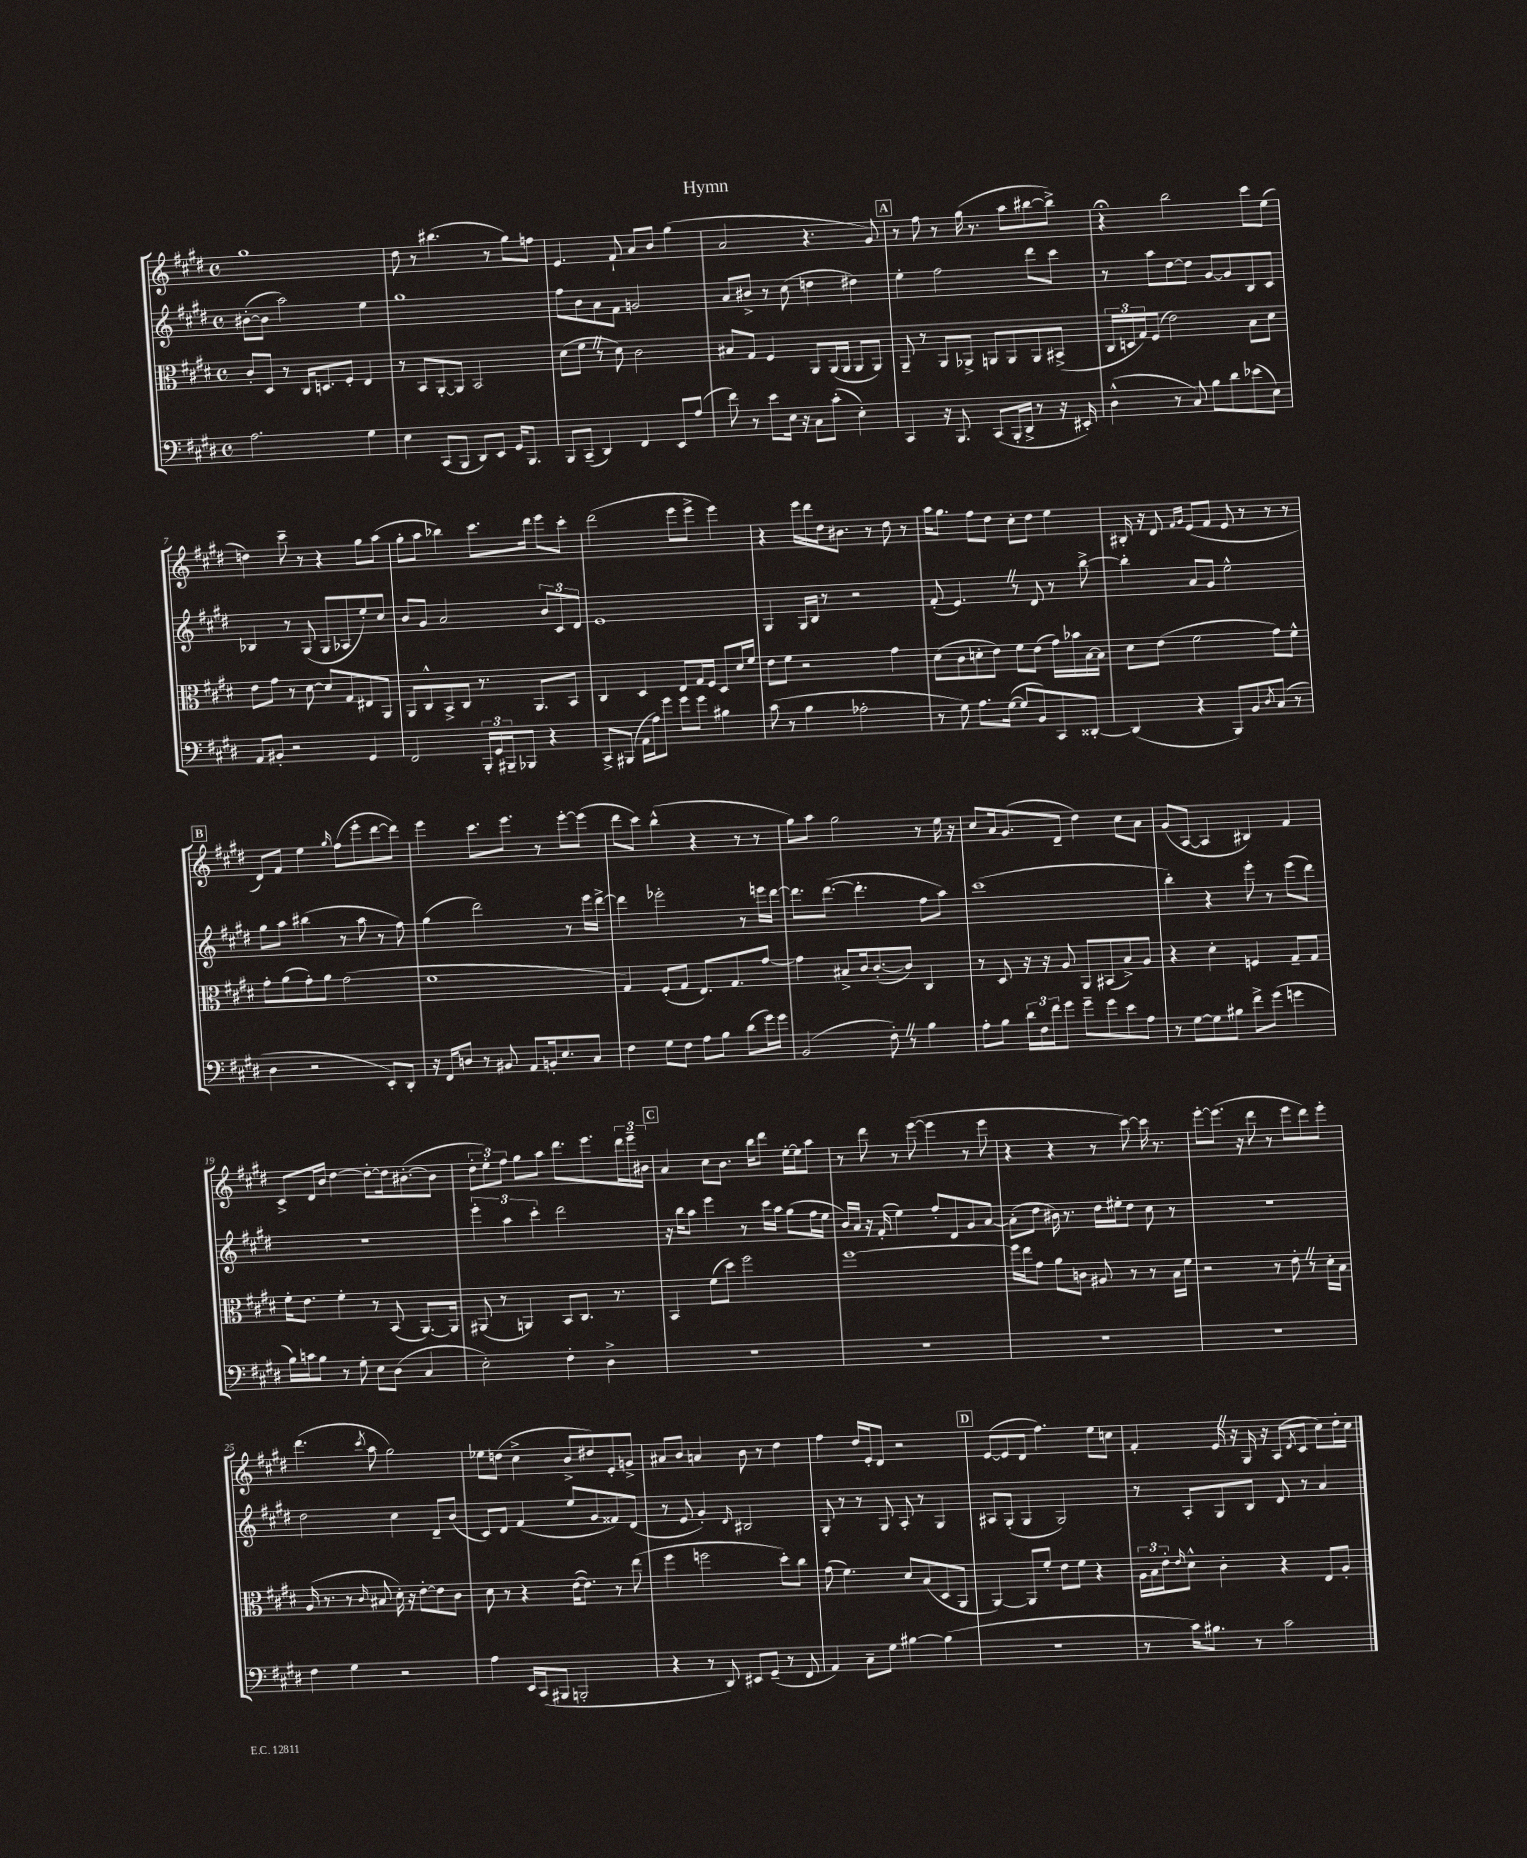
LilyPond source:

\header { title = "Hymn" }
<<
\new StaffGroup <<
\new Staff = "s0" {
    \clef treble \key e \major \defaultTimeSignature \time 4/4
    gis''1 |
    dis''8 r8 bis''4.( r8 gis''8) f''8 |
    e'4. fis'8-! a'8 b'8 gis''4( |
    a'2 r4. gis'8) |
    \mark \markup { \box "A" } r8 fis''8 r8 gis''16( r8. a''8 bis''8~ bis''8->) |
    r4\fermata b''2 cis'''8 e''8( |
    d''4) cis'''8-- r8 r4 gis''8 a''8( |
    gis''8-. a''8 bes''4) cis'''8. dis'''16 e'''8 cis'''8-. |
    dis'''2( e'''8 e'''8-> e'''4) |
    r4 e'''16 dis'''16 dis''16 bis'8. r8 dis''8 r8 |
    a''16 gis''8. fis''8 dis''8 cis''8-. dis''8 e''4 |
    bis16-. r16 dis'8 \grace { fis'16 gis'16 } e'8( fis'8 e'8 r8 r8 r8 |
    \mark \markup { \box "B" } dis'8) fis'8 e''4 \grace { gis''16 } fis''8( e'''8-. dis'''8~ dis'''8) |
    e'''4 cis'''8. e'''8. r8 e'''8~-. e'''8( |
    dis'''8 cis'''8) b''4-^( r4 r8 r8 |
    gis''8) a''8 gis''2 r8 e''16 r16 |
    cis''8 a'16 gis'8.( dis'8-- dis''4) cis''8 a'8 |
    gis'8( a8~ a4 bis4) fis'4 |
    cis'8-> dis'16 b'16 dis''4~ dis''8~-. dis''16 bis'8.~-.( bis'8 |
    \tuplet 3/2 { dis''8-. e''8-.) fis''8 } gis''8 a''8 dis'''8. e'''8. \tuplet 3/2 { dis'''16 e'''16-- bis'16 } |
    \mark \markup { \box "C" } a'4 cis''8 b'8. b''16 dis'''8 e''16~-. e''16 a''8 |
    r8 dis'''8 r8 e'''8~( e'''4 r8 e'''8 |
    r4 r4 r8 cis'''8~) cis'''16 r8. |
    e'''8~-. e'''8.( r16 dis'''8 r8 e'''8 dis'''8) e'''8-. |
    dis'''4.( \acciaccatura { cis'''8 } a''8 gis''2) |
    ees''8 d''8( cis''4-> b'8-> dis''8) e'8-. g'8-> |
    ais'8 b'8 a'4 b'8 r8 dis''4 |
    fis''4 dis''16 e'16-. dis'8 r2 |
    \mark \markup { \box "D" } e'8~( e'8 dis'8 fis''4.) e''8 c''8 |
    fis'4-. e'16 \once \override BreathingSign.text = \markup { \musicglyph "scripts.caesura.straight" } \breathe r16 gis16 r16 a8( \acciaccatura { dis'8 } cis'8 cis''8) dis''16-. cis''16 \bar "|." |
}
\new Staff = "s1" {
    \clef treble \key e \major \defaultTimeSignature \time 4/4
    bis'8~-.( bis'8 a''2) e''4 |
    gis''1 |
    fis''8 b'8 a'8 fis'8 g'2 |
    a'8 bis'8-> r8 cis''8( d''4 dis''4) |
    \mark \markup { \box "A" } e''4-. fis''2 dis'''8 cis'''8 |
    r8 a''8 dis''8~ dis''8 gis'8~ gis'8 b8 cis'8 |
    bes4 r8 gis8( gis8 aes8 e''8-.) cis''8 |
    b'8 gis'8 a'2 \tuplet 3/2 { b'8 cis'8 dis'8 } |
    e'1 |
    gis4 gis16 b16 r8 r2 |
    fis'8-.( e'4.) \once \override BreathingSign.text = \markup { \musicglyph "scripts.caesura.straight" } \breathe r8 dis'8 r8 b''8~-> |
    b''4-. a'8 gis'8 e''2-^ |
    \mark \markup { \box "B" } gis''8 a''8 bis''4( r8 a''8 r8 fis''8) |
    gis''4( dis'''2) r8 e'''16 dis'''16~-> |
    dis'''4 ees'''2-. r8 e'''16 dis'''16~ |
    dis'''8. dis'''8.~( dis'''4.-. fis''8 a''8) |
    cis'''1( |
    b''4-.) r4 e'''8-. r8 e'''8( dis'''8) |
    r1 |
    \tuplet 3/2 { e'''4-. a''4 cis'''4-. } dis'''2 |
    \mark \markup { \box "C" } r16 b''16 a''8 e'''4 r8 cis'''16 a''16 gis''8( fis''16 e''16 |
    b'16) a'16 r16 fis'16-.( e''4) fis''8-. dis'8 gis'8 a'8~ |
    a'8-.( dis''8 bis'16) r8. dis''16 eis''16-. dis''8 cis''8 r8 |
    R1 |
    dis''2 cis''4 dis'8-- b'8( |
    cis'8) dis'8 fis'4( e''8 gis'8 fisis'8) dis'8( |
    r8 e'8 gis'4-.) \grace { dis'16 } bis2 |
    gis8-. r8 r8 gis8 a8-. r8 gis4 |
    \mark \markup { \box "D" } ais8 gis8-.( gis4 gis2) |
    r8 a8-. gis8 b8 dis'8 r8 a'4 \bar "|." |
}
\new Staff = "s2" {
    \clef alto \key e \major \defaultTimeSignature \time 4/4
    cis'8-. dis8 r8 cis16 d8. fis8-. e4 |
    r8 b,8 a,8~-. a,8 b,2 |
    dis'8( fis'8 \once \override BreathingSign.text = \markup { \musicglyph "scripts.caesura.straight" } \breathe r8 dis'8) cis'2 |
    bis8 gis8 fis4 a,8 a,16( a,16 a,8 a,8) |
    \mark \markup { \box "A" } a,8-- r8 a,8 aes,8-> a,8 a,8 a,8 bis,8->( |
    \tuplet 3/2 { cis16 d16 gis16) } fis8( e'2) b8 dis'8 |
    e'8 gis'8 r8 dis'8~ dis'8 gis8 eis8 a,8 |
    a,8 cis8-^ b,8-> cis8 r8. a,8. b,8 |
    cis4 dis4 e8 gis16 fis16 dis8 dis'16 fis'16 |
    e'8 fis'8 r2 gis'4 |
    dis'8( cis'8 d'8-. e'8) fis'8 e'8( gis'16) bes'16 b16~ b16 |
    dis'8 e'8( fis'2 gis'8) fis'8-^ |
    \mark \markup { \box "B" } gis'8-. a'8( gis'8-.) a'8 gis'2( |
    fis'1 |
    gis4) fis8-.( gis8 e8.) gis8. gis'8~ |
    gis'4 bis8-> cis'16 cis'8.~-.( cis'8) cis4 |
    r8 dis8 r16 r16 a8 a,8 bis,8( b8->) a8 |
    r4 dis'4-. f4 gis8-- gis8 |
    fis'16-. e'8. fis'4-. r8 b,8( a,8.~) a,16 |
    ais,8( r8 a,4) b,8 cis8. r8. |
    \mark \markup { \box "C" } b,4 fis'8( dis''8) fis''2 |
    fis''1~ |
    fis''16 e''16 gis'8 a'8 c'8 ais8 r8 r8 b16 fis'16 |
    r2 r8 e'8-. \once \override BreathingSign.text = \markup { \musicglyph "scripts.caesura.straight" } \breathe r8 dis'16-. b16 |
    a16( r8. r8 \grace { cis'16 } bis8 dis'16-.) r16 e'8~-. e'8 cis'8 |
    dis'8 r8 r4 e'16~( e'8.) r8 e''8( |
    fis''4 f''2 dis''8-.) cis''8 |
    gis'8( fis'4.) dis'8 b8( dis8 a,8 |
    \mark \markup { \box "D" } a,4~) a,8 fis'8-. e'8 fis'8 r4 |
    \tuplet 3/2 { a16 b16 e'16-. } \grace { e'16 } dis'8-^ cis'4-. r4 e8 a8-. \bar "|." |
}
\new Staff = "s3" {
    \clef bass \key e \major \defaultTimeSignature \time 4/4
    a2. gis4 |
    e4 cis,8( b,,8 dis,8) e,8 gis,16 b,,8. |
    b,,8 cis,8--( dis,4) fis,4 e,8 a8( |
    fis'8) r8 e'8 e16 r16 cis8 cis'8-.( e4-.) |
    \mark \markup { \box "A" } cis,4 r16 b,,8. cis,8( b,,16-. dis,16-> r8 r16 eis,16-.) |
    dis4-^( r8 cis8) b8 dis'8 ees'8( e8) |
    a,8 bis,8-. r2 gis,4 |
    fis,2 \tuplet 3/2 { b,,16-. gis,16 bis,,16-- } bes,,8 r4 |
    cis,8-> bis,,8( a,16 a16) gis'8 gis'8 gis'8 bis4 |
    cis'8( r8 b4 aes2-. |
    r8 gis8) a8. gis16~( gis8 b,8) cis,8 disis,8~-. |
    disis,4( r4 b,,8) b,8 \acciaccatura { dis8 } cis8( r8 |
    \mark \markup { \box "B" } dis4 r2 e,8-.) dis,8-. |
    r16 fis,16 d8 r8 bis,8 a,8 b,16-. e8. cis8 |
    fis4 gis8 fis8 a8 b8 dis'8( gis'16) gis'16 |
    b,2( fis8-.) \once \override BreathingSign.text = \markup { \musicglyph "scripts.caesura.straight" } \breathe r8 b4 |
    a8-. b8 \tuplet 3/2 { dis'16 fis16 fis'16 } gis'8 gis'8-- gis'8 e'8 a8 |
    r8 gis8~ gis8 bis8 fis'8-> gis'8( g'4 |
    b16) c'16 b8 r8 gis8-. e8 dis8( cis4 |
    e2-.) fis4-. dis4-> |
    \mark \markup { \box "C" } R1 |
    R1 |
    R1 |
    R1 |
    fis4 gis4 r2 |
    a4 e,16 cis,16( bis,,8 b,,2-. |
    r4 r8 dis,8) eis,8 gis,8--( r8 fis,8 |
    a,4) cis8-- gis8 bis4~ bis4( |
    \mark \markup { \box "D" } R1 |
    r8 cis'16) bis8. r8 cis'2 \bar "|." |
}
>>
>>
